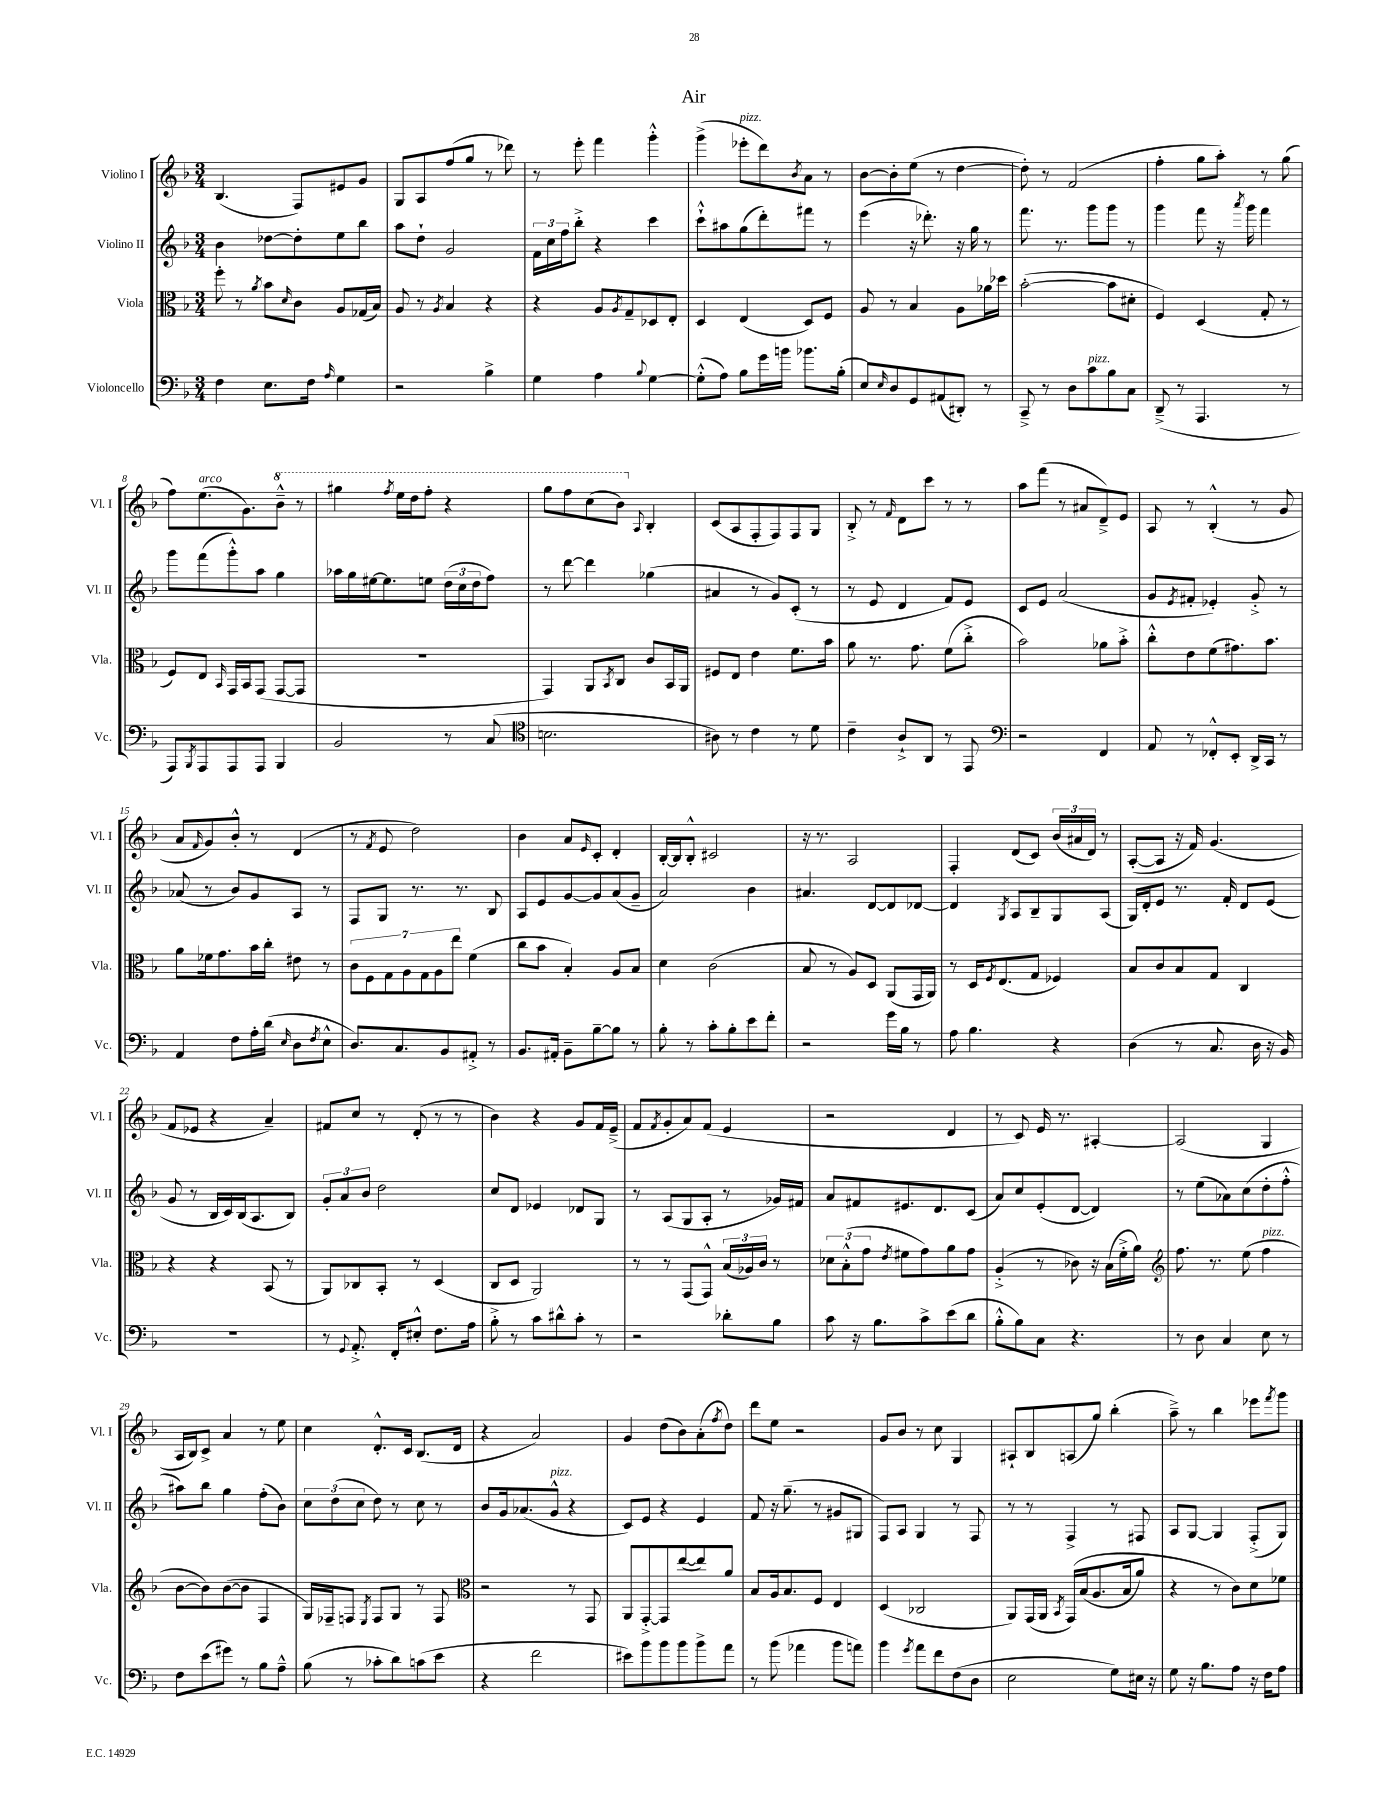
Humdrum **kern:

**kern	**kern	**kern	**kern
*part4	*part3	*part2	*part1
*staff4	*staff3	*staff2	*staff1
*I"Violoncello	*I"Viola	*I"Violino II	*I"Violino I
*I'Vc.	*I'Vla.	*I'Vl. II	*I'Vl. I
*clefF4	*clefC3	*clefG2	*clefG2
*k[b-]	*k[b-]	*k[b-]	*k[b-]
*M3/4	*M3/4	*M3/4	*M3/4
=1	=1	=1	=1
4F\	8ff'\	4b-\	(4.B-/
.	8r	.	.
.	8qa/	.	.
8.E\L	8b-\L	[8dd-X\L	.
.	16qqd/	.	.
.	8c\J	8dd-'\]	8F/L)
16F\Jk	.	.	.
16qqA/	.	.	.
4G\	8A/L	8ee\	8e#X/
.	(16G-X/L	8bb-\J	8g/J
.	16B-/JJ)	.	.
=2	=2	=2	=2
2r	8A/	8aa\L	8G/L
.	8r	8dd`\J	8A/
.	8qA/	.	.
.	4B-/	2g/	(8ff/
.	.	.	8gg/J
4B-^\	4r	.	8r
.	.	.	8ddd-X\)
=3	=3	=3	=3
4G\	4r	24f\LL	8r
.	.	24cc\	.
.	.	24ff\J	.
.	.	8bb-'^\J	8eee'\
4A\	8A/L	4r	4fff\
.	8qA/	.	.
.	8G~/	.	.
8qqB-/	.	.	.
[4G\	8D-X/	4ccc\	4ggg'^^\
.	8E'/J	.	.
=4	=4	=4	=4
(8G'^^\L]	4D/	8ccc`^^\L	(4ggg^\
8A\J)	.	8aa#X\	.
!	!	!	!LO:TX:a:i:t=pizz.
8B-\L	(4E/	(8gg\	8eee-X'\L
16g\L	.	8ddd'\)	8ddd\)
16bn\JJ	.	.	.
.	.	.	8qb-/
8.b-X\L	8D/L)	8fff#X\J	8a\J
.	8F/J	8r	8r
(16B-'\Jk	.	.	.
=5	=5	=5	=5
8E/L)	8A/	(4eee\	[8b-\L
16qqE/	.	.	.
8D/	8r	.	8b-'\]
8GG/	4B-/	16r	(8ee\J
.	.	8.ddd-X'\)	.
(8AA#X/	.	.	8r
8DD#X'/J)	8A\L	16r	[4dd\
.	.	16gg\	.
8r	16a-X\L	8r	.
.	16dd-X\JJ	.	.
=6	=6	=6	=6
8CC~^/	([2b-'\	8.fff\	8dd'\])
8r	.	.	8r
.	.	8.r	.
8D\L	.	.	(2f/
!LO:TX:a:i:t=pizz.	!	!	!
8c\	.	8ggg\L	.
8B-\	8b-\L]	8ggg\J	.
8C\J	8d#X'\J	8r	.
=7	=7	=7	=7
(8DD~^/	4F/)	4ggg\	4ff'\
8r	.	.	.
4.AAA/	(4D/	8fff\	8gg\L
.	.	16r	8aa'\J)
.	.	8qaaa/	.
.	.	16ggg\	.
.	8G'/	4fff\	8r
8r	8r	.	(8gg\
!!LO:LB:g=z
=8	=8	=8	=8
8AAA/L)	8F/L)	8ggg\L	8ff\L)
8qBBB-/	.	.	.
!	!	!	!LO:TX:a:i:t=arco
8AAA/	8E/J	(8fff\	(8.ee\
.	16qqBB-/	.	.
8AAA/	16GG/LL	8ggg'^^\)	.
.	16BB-/J	.	8.g\)
8AAA/J	(8GG/J	8aa\J	.
*	*	*	*8va
4BBB-/	[8GG/L	4gg\	8bb-~^^\J
.	8GG/J]	.	8r
=9	=9	=9	=9
2BB-/	2.r	16aa-X\LL	4ggg#X\
.	.	16gg\	.
.	.	[16ee#X\J	.
.	.	8.ee#\]	.
.	.	.	8qfff/
.	.	.	16eee\LL
.	.	.	16ddd\J
.	.	8een\J	8fff'\J
8r	.	(24dd\LL	4r
.	.	24cc\	.
.	.	24dd\J	.
(8C/	.	8ff\J)	.
=10	=10	=10	=10
*clefC4	*	*	*
2.Bn\	4GG/)	8r	8ggg\L
.	.	[8ddd\	8fff\
.	8AA/L	4ddd\]	(8ccc\
.	8qBB-/	.	.
.	8C/J	.	8bb-\J)
*	*	*	*X8va
.	.	.	8qqA/
.	8c/L	(4gg-X\	4B-'/
.	16BB-/L	.	.
.	16AA/JJ	.	.
=11	=11	=11	=11
8A#X\)	8F#X/L	4a#X/	(8c/L
8r	8E/J	.	8A/
4c\	4e\	8r	8F'/
.	.	8g/L)	8F/)
8r	8.f\L	(8c'/J	8F/
8d\	.	8r	8G/J
.	16b-\Jk	.	.
=12	=12	=12	=12
4c~\	8a\	8r	8B-'^/
.	8.r	8e/	8r
.	.	.	16qqf/
8A`^/L	.	4d/	8d\L
.	8.g\	.	.
8AA/J	.	.	8ccc\J
8r	(8f\L	8f/L)	8r
8EE/	8cc'^\J	8e/J	8r
=13	=13	=13	=13
*clefF4	*	*	*
2r	2b-\)	8c/L	8aa\L
.	.	8e/J	(8fff\J
.	.	(2a/	8r
.	.	.	8a#X/L
4FF/	8a-X\L	.	8d~^/)
.	8b-'^\J	.	8e/J
=14	=14	=14	=14
8AA/	8cc'^^\L	8g/L	8A/
.	.	8qe/	.
8r	8e\	8f#X'/J	8r
8FF-X'^^/L	(8f\	4e-X'/)	(4B-'^^/
8EE'/J	8.g#X\)	.	.
16DD^/LL	.	8g'^/	8r
16CC/JJ	8.b-\J	.	.
8r	.	8r	8g/
!!LO:LB:g=z
=15	=15	=15	=15
4AA/	8a\L	(8a-X/	8a/L
.	.	.	16qqf/
.	16f-X\k	8r	8g/)
.	8.g\	.	.
8F\L	.	8b-/L)	8b-'^^/J
16A'\L	16b-\L	8g/	8r
(16d\JJ	16cc'\JJ	.	.
16qqE/	.	.	.
8D\L	8e#X\	8A/J	(4d/
8qF/	.	.	.
8E^^\J	8r	8r	.
=16	=16	=16	=16
8.D/L)	14c\L	8F/L	8r
.	14F\	.	.
.	.	.	8qf/
.	.	8G/J	8e/
.	14G\	.	.
8.C/	.	.	.
.	14A\	.	.
.	.	8.r	2dd\)
.	14G\	.	.
.	14A\	.	.
8BB-/	.	.	.
.	14ee\J	.	.
.	.	8.r	.
8AA#X'^/J	(4f\	.	.
8r	.	8B-/	.
=17	=17	=17	=17
8.BB-/L	8cc\L	8A/L	4b-\
.	8b-\J	8e/	.
16AA#X'/Jk	.	.	.
8BB-~\L	4B-'/)	[8g/	8a/L
.	.	.	16qqe/
[8B-~\	.	8g/]	8c'/J
8B-\J]	8A/L	(8a/	4d'/
8r	8B-/J	8g~/J	.
=18	=18	=18	=18
8B-'\	4d\	2a/)	[16B-'/LL
.	.	.	16B-/J]
8r	.	.	8B-'^^/J
8c'\L	(2c\	.	2c#X/
8B-'\	.	.	.
8e\	.	4b-\	.
8f'\J	.	.	.
=19	=19	=19	=19
2r	8B-/	4.a#X/	16r
.	.	.	8.r
.	8r	.	.
.	8A/L)	.	2A/
.	8D/J	[8d/L	.
16g\LL	(8AA/L	8d/]	.
16B-\JJ	.	.	.
8r	16GG/L	[8d-X/J	.
.	16AA/JJ)	.	.
=20	=20	=20	=20
8A\	8r	4d-/]	4F'/
4.B-\	16D/KL	.	.
.	8qF/	.	.
.	(8.E/	.	.
.	.	8qG/	.
.	.	8A/L	(8d/L
.	8G/J	8B-~/	8c/J)
4r	4F-X/)	8G/	(24b-/LL
.	.	.	24a#X/
.	.	.	24d/JJ)
.	.	(8A/J	8r
=21	=21	=21	=21
(4D\	8B-/L	16G/LL)	([8A'/L
.	.	16d'/J	.
.	8c/	8e/J	8A/J]
8r	8B-/	8.r	16r
.	.	.	16f/)
8.C/	8G/J	.	(4.g/
.	.	16f'/	.
.	4C/	8d/L	.
16D\	.	.	.
16r	.	(8e/J	.
16BB-/)	.	.	.
!!LO:LB:g=z
=22	=22	=22	=22
2.r	4r	8g/	8f/L
.	.	8r	8e-X/J
.	4r	16B-/LL	4r
.	.	16c/)	.
.	.	(16B-/J	.
.	.	8.A/	.
.	(8BB-/	.	4a~/)
.	8r	8B-/J)	.
=23	=23	=23	=23
8r	8AA/L)	12g'/L	8f#X/L
.	.	12a/	.
8qqGG/	.	.	.
8.AA'^/	8C-X/	.	8cc/J
.	.	12b-/J	.
.	8BB-'/J	2dd\	8r
16FF'/KL	.	.	.
8E#X'^^/J	8r	.	(8d'/
8.F\L	(4D/	.	8r
.	.	.	8r
16A\Jk	.	.	.
=24	=24	=24	=24
8B-'^\	8C/L	8cc/L	4b-\)
8r	8D/J	8d/J	.
8c\L	2AA/)	4e-X/	4r
8d#X^^\	.	.	.
8c'\J	.	8d-X/L	8g/L
8r	.	8G/J	16f/L
.	.	.	(16e~^/JJ
=25	=25	=25	=25
2r	8r	8r	8f/L
.	.	.	8qf/
.	8r	(8A/L	8g'/
.	(8GG/L	8G/	8a/)
.	8GG^^/J)	8A'/J	(8f/J
8d-X'\L	(24B-/LL	8r	4e/
.	24A-X/)	.	.
.	24c/JJ	.	.
8B-\J	8r	16g-X/LL)	.
.	.	16f#X/JJ	.
=26	=26	=26	=26
8c\	12d-X\L	8a/L	2r
.	(12B-'^^\	.	.
16r	.	8f#X/	.
.	12g\J	.	.
8.B-\L	.	.	.
.	8qe/	.	.
.	8f#X\L	8.e#X/	.
8c^\	8g\)	.	.
.	.	8.d/	.
(8e\	8a\	.	4d/
8d\J	8g\J	(8c/J	.
=27	=27	=27	=27
8B-'^^\L	(4A'^/	8a/L)	8r
8B-\)	.	8cc/	8c/)
8C\J	8r	(8e'/	16e/
.	.	.	8.r
4.r	8c-X\)	[8d/J	.
.	16r	4d/])	[4A#X'/
.	(16B-\LL	.	.
.	16f'^\	.	.
.	16a\JJ)	.	.
=28	=28	=28	=28
*	*clefG2	*	*
8r	8.ff\	8r	(2A#/]
8D\	.	(8ee\L	.
.	8.r	.	.
4C/	.	8a-X\)	.
.	(8ee\	(8cc\	.
!	!LO:TX:a:i:t=pizz.	!	!
8E\	4ff\	8dd'\	4G/
8r	.	8ff'^^\J	.
!!LO:LB:g=z
=29	=29	=29	=29
8F\L	[8b-\L	8aa#X\L)	16A/LL
.	.	.	16B-/J)
(8e\	8b-\])	8bb-\J	8c^/J
8g#X\J)	([8b-\	4gg\	4a/
8r	8b-\J]	.	.
8B-\L	4F/	(8ff'\L	8r
8A~^^\J	.	8b-\J)	8ee\
=30	=30	=30	=30
(8B-\	16G/LL)	12cc\L	4cc\
.	16F-X~/J	.	.
.	.	(12dd\	.
8r	8Fn/J	.	.
.	.	12cc\J	.
.	8qE/	.	.
8c-X'\L	8F/L	8dd\)	8.d'^^/L
8d\)	8G/J	8r	.
.	.	.	16c/Jk
(8cn\	8r	8cc\	(8.B-/L
8e\J	8F/	8r	.
.	.	.	16d/Jk
=31	=31	=31	=31
*	*clefC3	*	*
4r	2r	8b-/L	4r
.	.	16g/k	.
.	.	(8.a-X/	.
2f\	.	.	2a/)
!	!	!LO:TX:a:i:t=pizz.	!
.	.	8g^^/J	.
.	8r	4r	.
.	8GG/	.	.
=32	=32	=32	=32
8e#X\L)	8AA/L	8c/L)	4g/
8b-\	[8GG'^/	8e/J	.
8b-\	8GG/]	4r	(8dd\L
8b-\	([8ee/	.	8b-\)
8b-^\	8ee/])	4e/	(8a'\
.	.	.	8qff/
8a\J	8a/J	.	8dd\J)
=33	=33	=33	=33
8r	8B-/L	8f/	8ddd\L
(8b-\	16A/k	16r	8ee\J
.	8.B-/	(8.gg~\	.
4a-X\	.	.	2r
.	8F/J	8r	.
8b-\L	4E/	8g#X/L	.
8an\J)	.	8G#X/J	.
=34	=34	=34	=34
4b-\	(4D/	8F/L)	8g/L
.	.	8A/J	8b-/J
8qg/	.	.	.
8a\L	2C-X/	4G/	8r
8f\	.	.	8cc\
(8F\	.	8r	4G/
8D\J	.	8F/	.
=35	=35	=35	=35
2E\	8AA/L)	8r	8A#X`/L
.	(16GG/L	8r	8B-/
.	16AA/JJ	.	.
.	8qBB-/	.	.
.	(16GG/LL)	4F^/	(8An/
.	(16B-/J	.	.
.	8.A/	.	8gg/J)
8G\L)	.	8r	(4bb-'\
.	16B-/k	.	.
16E#X\Jk	8a/J)	8F#X/	.
16r	.	.	.
=36	=36	=36	=36
8G\	4r	8A/L	8aa~^\)
16r	.	[8G/J	8r
8.B-\L	.	.	.
.	8r	4G/]	4bb-\
8A\J	8c\L)	.	.
16r	8d\	(8F'^/L	8eee-X\L
16F\KL	.	.	.
.	.	.	8qfff/
8A\J	8f-X\J	8G/J)	8ggg\J
==	==	==	==
*-	*-	*-	*-
